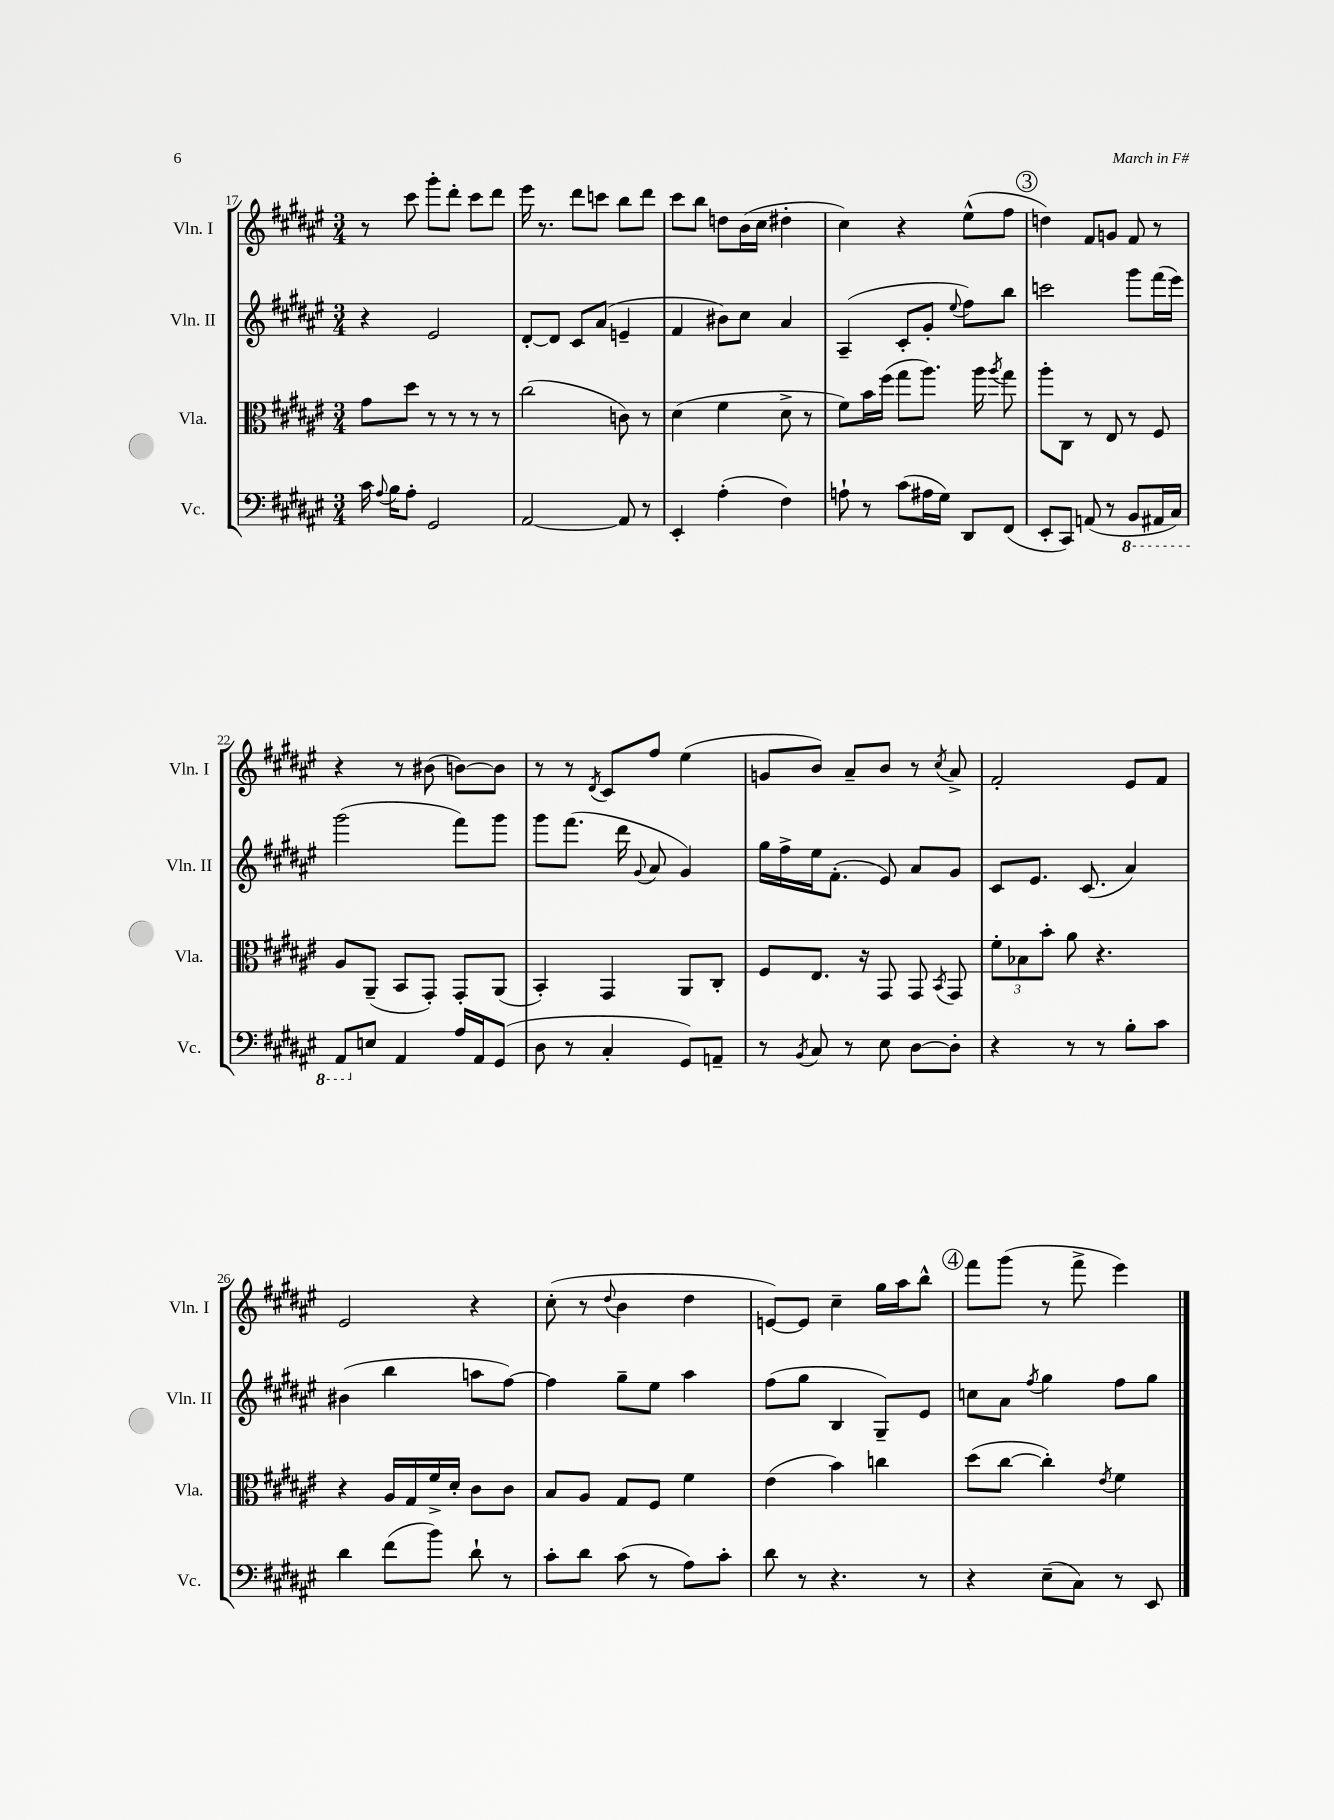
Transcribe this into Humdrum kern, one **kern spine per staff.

**kern	**kern	**kern	**kern
*part4	*part3	*part2	*part1
*staff4	*staff3	*staff2	*staff1
*I"Vc.	*I"Vla.	*I"Vln. II	*I"Vln. I
*I'Vc.	*I'Vla.	*I'Vln. II	*I'Vln. I
*clefF4	*clefC3	*clefG2	*clefG2
*k[f#c#g#d#a#e#]	*k[f#c#g#d#a#e#]	*k[f#c#g#d#a#e#]	*k[f#c#g#d#a#e#]
*M3/4	*M3/4	*M3/4	*M3/4
=17	=17	=17	=17
16c#\	8g#\L	4r	8r
8qqA#/	.	.	.
16B\KL	.	.	.
8A#'\J	8dd#\J	.	8ccc#\
2GG#/	8r	2e#/	8ggg#'\L
.	8r	.	8ddd#'\J
.	8r	.	8ccc#\L
.	8r	.	8ddd#\J
=18	=18	=18	=18
[2AA#/	(2cc#\	[8d#'/L	16eee#\
.	.	.	8.r
.	.	8d#/J]	.
.	.	8c#/L	8ddd#\L
.	.	(8a#/J	8cccn\J
8AA#/]	8cn\)	4en~/	8bb\L
8r	8r	.	8ddd#\J
=19	=19	=19	=19
4EE#'/	(4d#\	4f#/	8ccc#\L
.	.	.	8bb\J
(4A#'\	4f#\	8b#X\L)	8ddn\L
.	.	8cc#\J	(16b\L
.	.	.	16cc#\JJ
4F#\)	8d#^\	4a#/	4dd#X'\
.	8r	.	.
=20	=20	=20	=20
8An`\	8f#\L)	(4A#~/	4cc#\)
8r	16b\L	.	.
.	(16ff#\JJ	.	.
(8c#\L	8gg#\L	8c#'/L	4r
16A#X\L	8.aa#\J)	8g#'/J	.
16G#\JJ)	.	.	.
.	.	8qqee#/	.
8DD#/L	.	8ff#\L)	(8ee#^^\L
.	16aa#\	.	.
.	8qaa#/	.	.
(8FF#/J	8gg#\	8bb\J	8ff#\J
!!LO:REH:place=s1:t=3
=21	=21	=21	=21
8EE#'/L	8aa#'\L	2cccn\	4ddn\)
8CC#/J)	8C#\J	.	.
(8AAn/	8r	.	8f#/L
8r	8E#/	.	8gn/J
*8ba	*	*	*
8BBB/L	8r	8ggg#\L	8f#/
16AAA#X/L	8F#/	(16fff#\L	8r
16CC#/JJ)	.	16eee#\JJ)	.
!!LO:LB:g=z
=22	=22	=22	=22
8AAA#/L	8A#/L	(2ggg#\	4r
*X8ba	*	*	*
8En/J	(8AA#~/J	.	.
4AA#/	8BB/L	.	8r
.	8GG#'/J)	.	(8b#X\
16A#/LL	8GG#'/L	8fff#\L)	[8bn\L)
16AA#/J	.	.	.
(8GG#/J	(8AA#/J	8ggg#\J	8b\J]
=23	=23	=23	=23
8D#\	4BB'/)	8ggg#\L	8r
8r	.	(8.fff#\J	8r
.	.	.	8qd#/
4C#'/	4GG#/	.	8c#/L
.	.	16ddd#\	.
.	.	8qqg#/	.
.	.	8a#/	8ff#/J
8GG#/L)	8AA#/L	4g#/)	(4ee#\
8AAn~/J	8C#'/J	.	.
=24	=24	=24	=24
8r	8F#/L	16gg#\LL	8gn/L
.	.	16ff#^\	.
8qBB/	.	.	.
8C#/	8.E#/J	16ee#\J	8b/J)
.	.	(8.f#'\J	.
8r	.	.	8a#~/L
.	16r	.	.
8E#\	8GG#/	8e#/)	8b/J
[8D#\L	8GG#/	8a#/L	8r
.	8qBB/	.	8qcc#/
8D#'\J]	8GG#/	8g#/J	8a#^/
=25	=25	=25	=25
4r	12f#'\L	8c#/L	2f#'/
.	12B-X\	.	.
.	.	8.e#/J	.
.	12b'\J	.	.
8r	8a#\	.	.
.	.	(8.c#/	.
8r	4.r	.	.
8B'\L	.	4a#/)	8e#/L
8c#\J	.	.	8f#/J
!!LO:LB:g=z
=26	=26	=26	=26
4d#\	4r	(4b#X\	2e#/
(8f#\L	16A#/LL	4bb\	.
.	16G#/	.	.
8b\J)	16f#^/	.	.
.	16d#'/JJ	.	.
8d#`\	8c#\L	8aan\L	4r
8r	8c#\J	[8ff#\J)	.
=27	=27	=27	=27
8c#'\L	8B/L	4ff#\]	(8cc#'\
8d#\J	8A#/J	.	8r
.	.	.	8qqdd#/
(8c#\	8G#/L	8gg#~\L	4b\
8r	8F#/J	8ee#\J	.
8A#\L)	4f#\	4aa#\	4dd#\
8c#'\J	.	.	.
=28	=28	=28	=28
8d#\	(4e#\	(8ff#\L	[8en/L)
8r	.	8gg#\J	8e/J]
4.r	4b\)	4B/	4cc#~\
.	4ccn\	8G#~/L)	16gg#\LL
.	.	.	16aa#\J
8r	.	8e#/J	8bb^^\J
!!LO:REH:place=s1:t=4
=29	=29	=29	=29
4r	(8dd#\L	8ccn\L	8fff#\L
.	[8cc#\J	8a#\J	(8ggg#\J
.	.	8qff#/	.
(8E#~\L	4cc#'\])	4gg#\	8r
8C#\J)	.	.	8fff#^\
.	8qe#/	.	.
8r	4f#\	8ff#\L	4eee#\)
8EE#/	.	8gg#\J	.
==	==	==	==
*-	*-	*-	*-
